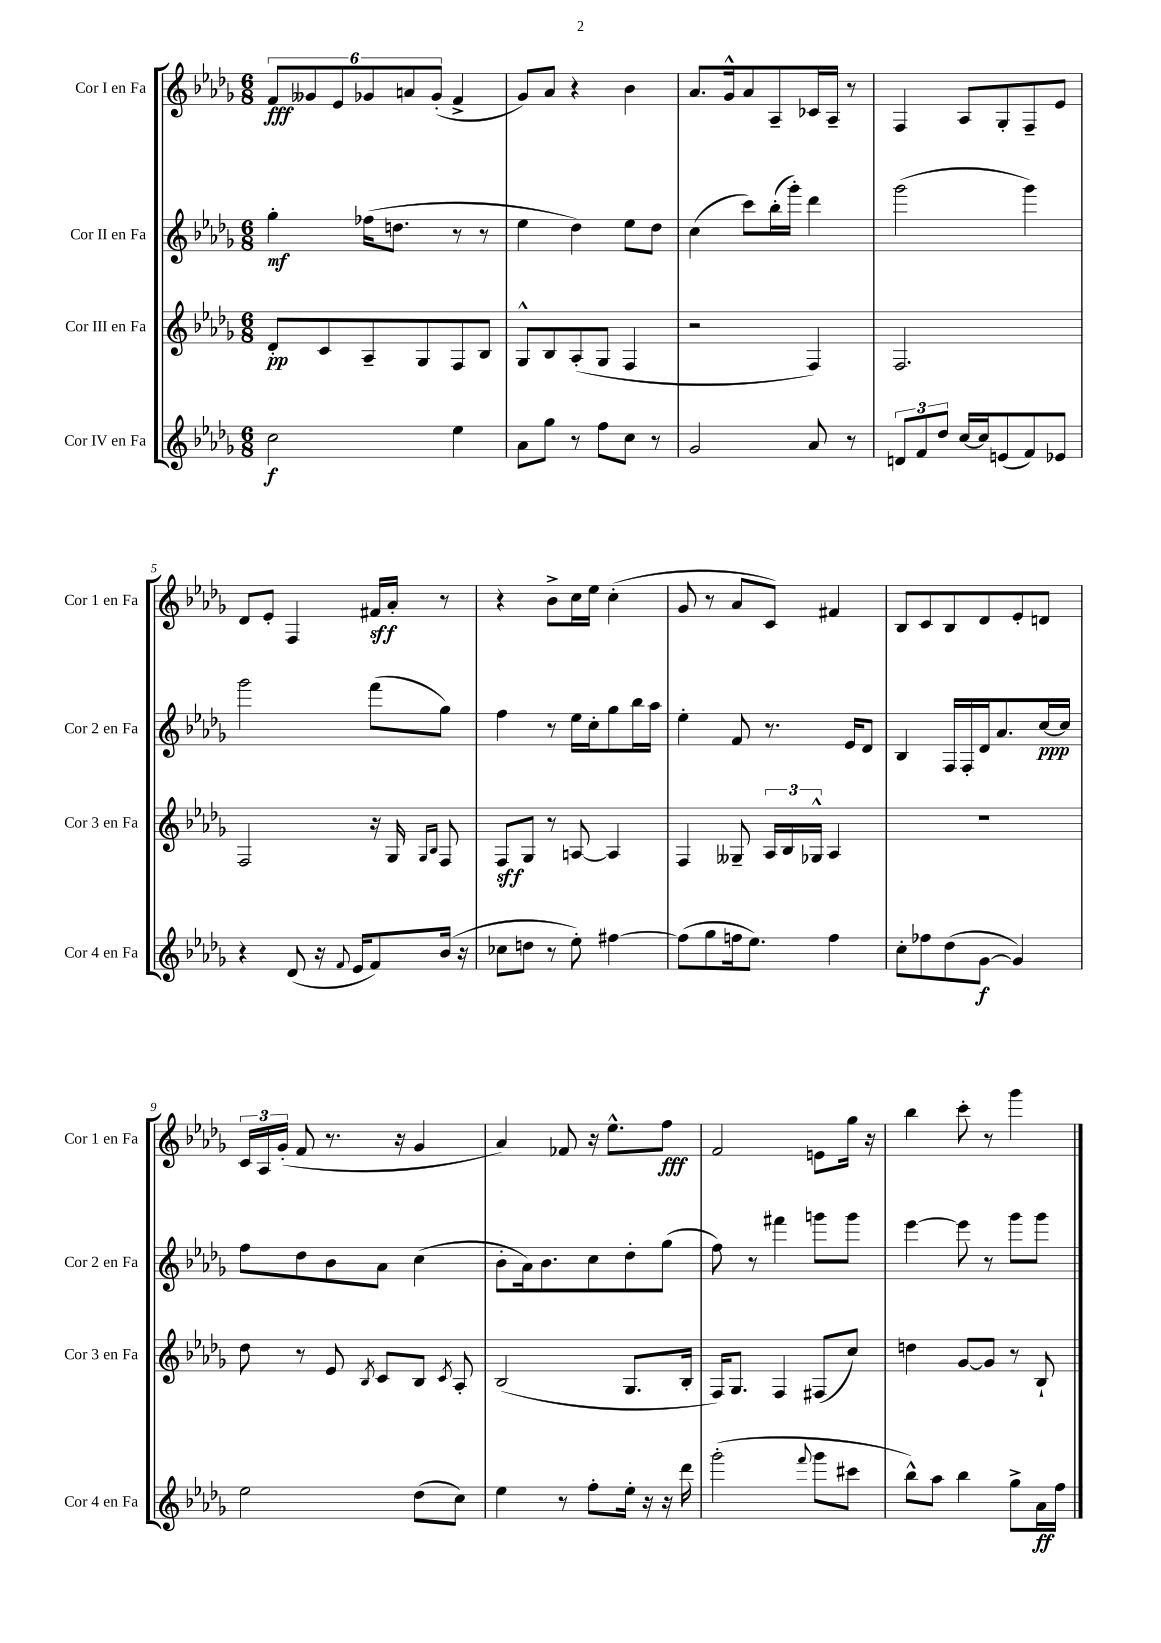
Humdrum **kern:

**kern	**dynam	**kern	**dynam	**kern	**dynam	**kern	**dynam
*part4	*part4	*part3	*part3	*part2	*part2	*part1	*part1
*staff4	*staff4	*staff3	*staff3	*staff2	*staff2	*staff1	*staff1
*I"Cor IV en Fa	*	*I"Cor III en Fa	*	*I"Cor II en Fa	*	*I"Cor I en Fa	*
*I'Cor 4 en Fa	*	*I'Cor 3 en Fa	*	*I'Cor 2 en Fa	*	*I'Cor 1 en Fa	*
*clefG2	*	*clefG2	*	*clefG2	*	*clefG2	*
*k[b-e-a-d-g-]	*	*k[b-e-a-d-g-]	*	*k[b-e-a-d-g-]	*	*k[b-e-a-d-g-]	*
*M6/8	*	*M6/8	*	*M6/8	*	*M6/8	*
=1	=1	=1	=1	=1	=1	=1	=1
2cc\	f	8d-'/L	pp	4gg-'\	mf	12f/L	fff
.	.	.	.	.	.	12g--X/	.
.	.	8c/	.	.	.	.	.
.	.	.	.	.	.	12e-/	.
.	.	8A-~/	.	(16ff-X\KL	.	12g-X/	.
.	.	.	.	8.ddn\J	.	.	.
.	.	.	.	.	.	12an/	.
.	.	8G-/	.	.	.	.	.
.	.	.	.	.	.	(12g-'/J	.
4ee-\	.	8F/	.	8r	.	4f^/	.
.	.	8B-/J	.	8r	.	.	.
=2	=2	=2	=2	=2	=2	=2	=2
8a-\L	.	8G-^^/L	.	4ee-\	.	8g-/L)	.
8gg-\J	.	8B-/	.	.	.	8a-/J	.
8r	.	(8A-'/	.	4dd-\)	.	4r	.
8ff\L	.	8G-/J	.	.	.	.	.
8cc\J	.	4F/	.	8ee-\L	.	4b-\	.
8r	.	.	.	8dd-\J	.	.	.
=3	=3	=3	=3	=3	=3	=3	=3
2g-/	.	2r	.	(4cc\	.	8.a-/L	.
.	.	.	.	.	.	16g-^^/k	.
.	.	.	.	8ccc\L)	.	8a-/	.
.	.	.	.	(16bb-'\L	.	8A-~/	.
.	.	.	.	16ggg-'\JJ)	.	.	.
8a-/	.	4F/)	.	4ddd-\	.	16c-X/L	.
.	.	.	.	.	.	16A-~/JJ	.
8r	.	.	.	.	.	8r	.
=4	=4	=4	=4	=4	=4	=4	=4
12dn/L	.	2.F/	.	(2ggg-\	.	4F/	.
12f/	.	.	.	.	.	.	.
12dd-/J	.	.	.	.	.	.	.
[16cc/LL	.	.	.	.	.	8A-/L	.
16cc/J]	.	.	.	.	.	.	.
(8en/	.	.	.	.	.	8G-'/	.
8f/)	.	.	.	4ggg-\)	.	8F~/	.
8e-X/J	.	.	.	.	.	8e-/J	.
!!LO:LB:g=z
=5	=5	=5	=5	=5	=5	=5	=5
4r	.	2F/	.	2ggg-\	.	8d-/L	.
.	.	.	.	.	.	8e-'/J	.
(8d-/	.	.	.	.	.	4F/	.
16r	.	.	.	.	.	.	.
8qqf/	.	.	.	.	.	.	.
16e-/KL	.	.	.	.	.	.	.
8f/)	.	16r	.	(8fff\L	.	16f#X/LL	sff
.	.	16G-/	.	.	.	16a-'/JJ	.
.	.	16qqG-/LL	.	.	.	.	.
.	.	16qqB-/JJ	.	.	.	.	.
(16b-/Jk	.	8F/	.	8gg-\J)	.	8r	.
16r	.	.	.	.	.	.	.
=6	=6	=6	=6	=6	=6	=6	=6
8cc-X\L	.	8F/L	sff	4ff\	.	4r	.
8ddn\J	.	8G-/J	.	.	.	.	.
8r	.	8r	.	8r	.	8b-^\L	.
8ee-'\)	.	[8An/	.	16ee-\LL	.	16cc\L	.
.	.	.	.	16cc'\J	.	16ee-\JJ	.
[4ff#X\	.	4A/]	.	8gg-\	.	(4cc'\	.
.	.	.	.	16bb-\L	.	.	.
.	.	.	.	16aa-\JJ	.	.	.
=7	=7	=7	=7	=7	=7	=7	=7
(8ff#\L]	.	4F/	.	4ee-'\	.	8g-/	.
8gg-\	.	.	.	.	.	8r	.
16ffn\k	.	8G--X~/	.	8f/	.	8a-/L	.
8.ee-\J)	.	.	.	.	.	.	.
.	.	24A-/LL	.	8.r	.	8c/J)	.
.	.	24B-/	.	.	.	.	.
.	.	24G-X^^/JJ	.	.	.	.	.
4ff\	.	4A-/	.	.	.	4f#X/	.
.	.	.	.	16e-/KL	.	.	.
.	.	.	.	8d-/J	.	.	.
=8	=8	=8	=8	=8	=8	=8	=8
8cc'\L	.	2.r	.	4B-/	.	8B-/L	.
8ff-X\	.	.	.	.	.	8c/	.
(8dd-\	.	.	.	16F/LL	.	8B-/	.
.	.	.	.	16F'/	.	.	.
[8g-\J	f	.	.	16d-/J	.	8d-/	.
.	.	.	.	8.a-/	.	.	.
4g-/])	.	.	.	.	.	8e-'/	.
.	.	.	.	[16cc/L	ppp	8dn/J	.
.	.	.	.	16cc/JJ]	.	.	.
!!LO:LB:g=z
=9	=9	=9	=9	=9	=9	=9	=9
2ee-\	.	8dd-\	.	8ff\L	.	24c/LL	.
.	.	.	.	.	.	24A-/	.
.	.	.	.	.	.	(24g-'/JJ	.
.	.	8r	.	8dd-\	.	8f/	.
.	.	8e-/	.	8b-\	.	8.r	.
.	.	8qB-/	.	.	.	.	.
.	.	8c/L	.	8a-\J	.	.	.
.	.	.	.	.	.	16r	.
(8dd-\L	.	8B-/J	.	(4cc\	.	4g-/	.
.	.	8qc/	.	.	.	.	.
8cc\J)	.	8A-'/	.	.	.	.	.
=10	=10	=10	=10	=10	=10	=10	=10
4ee-\	.	(2B-/	.	8b-'\L	.	4a-/)	.
.	.	.	.	16a-\k)	.	.	.
.	.	.	.	8.b-\	.	.	.
8r	.	.	.	.	.	8f-X/	.
8ff'\L	.	.	.	8cc\	.	16r	.
.	.	.	.	.	.	8.ee-^^\L	.
16ee-'\Jk	.	8.G-/L	.	8dd-'\	.	.	.
16r	.	.	.	.	.	.	.
16r	.	.	.	(8gg-\J	.	8ff\J	fff
16ddd-\	.	16B-'/Jk	.	.	.	.	.
=11	=11	=11	=11	=11	=11	=11	=11
(2ggg-'\	.	16F/KL)	.	8ff\)	.	2f/	.
.	.	8.G-/J	.	.	.	.	.
.	.	.	.	8r	.	.	.
.	.	4F/	.	4fff#X\	.	.	.
8qqfff/	.	.	.	.	.	.	.
8ggg-\L	.	(8F#X/L	.	8gggn\L	.	8en\L	.
8ccc#X\J	.	8cc/J)	.	8ggg\J	.	16gg-\Jk	.
.	.	.	.	.	.	16r	.
=12	=12	=12	=12	=12	=12	=12	=12
8bb-^^\L)	.	4ddn\	.	[4eee-\	.	4bb-\	.
8aa-\J	.	.	.	.	.	.	.
4bb-\	.	[8g-/L	.	8eee-\]	.	8ccc'\	.
.	.	8g-/J]	.	8r	.	8r	.
8gg-^\L	.	8r	.	8ggg-\L	.	4ggg-\	.
16a-\L	ff	8B-`/	.	8ggg-\J	.	.	.
16ff\JJ	.	.	.	.	.	.	.
==	==	==	==	==	==	==	==
*-	*-	*-	*-	*-	*-	*-	*-
